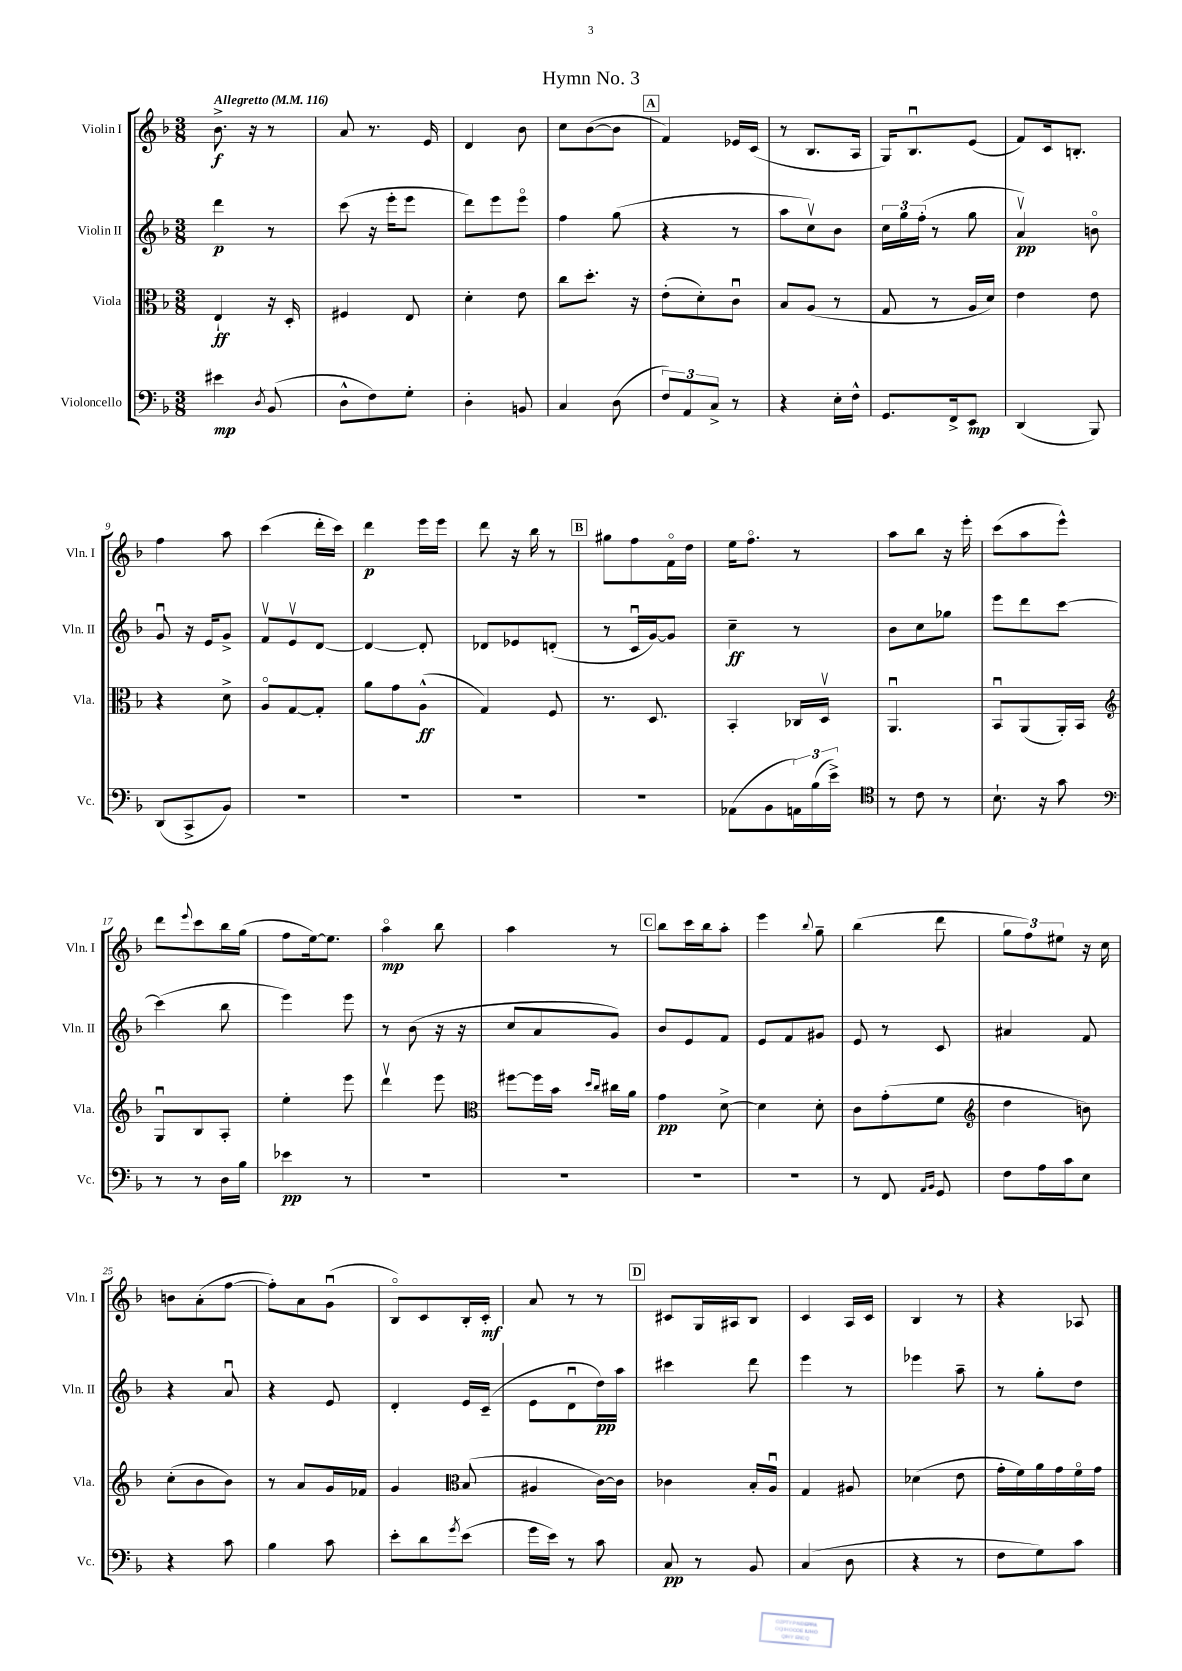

**kern	**dynam	**kern	**dynam	**kern	**dynam	**kern	**dynam
*part4	*part4	*part3	*part3	*part2	*part2	*part1	*part1
*staff4	*staff4	*staff3	*staff3	*staff2	*staff2	*staff1	*staff1
*I"Violoncello	*	*I"Viola	*	*I"Violin II	*	*I"Violin I	*
*I'Vc.	*	*I'Vla.	*	*I'Vln. II	*	*I'Vln. I	*
*clefF4	*	*clefC3	*	*clefG2	*	*clefG2	*
*k[b-]	*	*k[b-]	*	*k[b-]	*	*k[b-]	*
*M3/8	*	*M3/8	*	*M3/8	*	*M3/8	*
*MM116	*	*MM116	*	*MM116	*	*MM116	*
=1	=1	=1	=1	=1	=1	=1	=1
!	!	!	!	!	!	!LO:TX:a:B:t=Allegretto	!
4e#X\	mp	4E`/	ff	4ddd\	p	8.b-^\	f
.	.	.	.	.	.	16r	.
8qD/	.	.	.	.	.	.	.
(8BB-/	.	16r	.	8r	.	8r	.
.	.	16D'/	.	.	.	.	.
=2	=2	=2	=2	=2	=2	=2	=2
8D^^\L	.	4F#X/	.	(8ccc\	.	8a/	.
8F\)	.	.	.	16r	.	8.r	.
.	.	.	.	16eee'\KL	.	.	.
8G'\J	.	8E/	.	8eee\J	.	.	.
.	.	.	.	.	.	16e/	.
=3	=3	=3	=3	=3	=3	=3	=3
4D'\	.	4d'\	.	8ddd\L)	.	4d/	.
.	.	.	.	8eee\	.	.	.
8BBn/	.	8e\	.	8eee\J	.	8b-\	.
=4	=4	=4	=4	=4	=4	=4	=4
4C/	.	8cc\L	.	4ff\	.	8cc\L	.
.	.	8.dd'\J	.	.	.	([8b-\	.
(8D\	.	.	.	(8gg\	.	8b-\J]	.
.	.	16r	.	.	.	.	.
!!LO:REH:place=s1:t=A
=5	=5	=5	=5	=5	=5	=5	=5
12F/L)	.	(8e'\L	.	4r	.	4f/)	.
12AA/	.	.	.	.	.	.	.
.	.	8d'\)	.	.	.	.	.
12C^/J	.	.	.	.	.	.	.
8r	.	8cu\J	.	8r	.	16e-X/LL	.
.	.	.	.	.	.	(16c/JJ	.
=6	=6	=6	=6	=6	=6	=6	=6
4r	.	8B-/L	.	8aa\L	.	8r	.
.	.	(8A/J	.	8ccv\)	.	8.B-/L	.
16E'\LL	.	8r	.	8b-\J	.	.	.
16F^^\JJ	.	.	.	.	.	16A/Jk	.
=7	=7	=7	=7	=7	=7	=7	=7
8.GG/L	.	8G/	.	24cc\LL	.	16G/KL)	.
.	.	.	.	24gg\	.	.	.
.	.	.	.	.	.	8.B-u/	.
.	.	.	.	(24ff'\JJ	.	.	.
.	.	8r	.	8r	.	.	.
16FF^/k	.	.	.	.	.	.	.
8EE/J	mp	16A/LL	.	8gg\	.	(8e/J	.
.	.	16d/JJ)	.	.	.	.	.
=8	=8	=8	=8	=8	=8	=8	=8
(4DD/	.	4e\	.	4av/)	pp	8f/L)	.
.	.	.	.	.	.	16c/k	.
.	.	.	.	.	.	8.Bn'/J	.
8BBB-/)	.	8e\	.	8bn\	.	.	.
!!LO:LB:g=z
=9	=9	=9	=9	=9	=9	=9	=9
(8DD/L	.	4r	.	8gu/	.	4ff\	.
8CC^/	.	.	.	16r	.	.	.
.	.	.	.	16e/KL	.	.	.
8BB-/J)	.	8d^\	.	8g^/J	.	8aa\	.
=10	=10	=10	=10	=10	=10	=10	=10
4.r	.	8A/L	.	8fv/L	.	(4ccc\	.
.	.	[8G/	.	8ev/	.	.	.
.	.	8G'/J]	.	[8d/J	.	16ddd'\LL	.
.	.	.	.	.	.	16ccc\JJ)	.
=11	=11	=11	=11	=11	=11	=11	=11
4.r	.	8a\L	.	4d/_	.	4ddd\	p
.	.	8g\	.	.	.	.	.
.	.	(8A^^\J	ff	8d'/]	.	16eee\LL	.
.	.	.	.	.	.	16eee\JJ	.
=12	=12	=12	=12	=12	=12	=12	=12
4.r	.	4G/)	.	8d-X/L	.	8ddd\	.
.	.	.	.	8e-X/	.	16r	.
.	.	.	.	.	.	16bb-\	.
.	.	8F/	.	(8dn'/J	.	8r	.
!!LO:REH:place=s1:t=B
=13	=13	=13	=13	=13	=13	=13	=13
4.r	.	8.r	.	8r	.	8gg#X\L	.
.	.	.	.	16cu/LL	.	8ff\	.
.	.	8.D/	.	[16g/J)	.	.	.
.	.	.	.	8g/J]	.	16f\L	.
.	.	.	.	.	.	16dd\JJ	.
=14	=14	=14	=14	=14	=14	=14	=14
(8AA-X\L	.	4BB-'/	.	4cc~\	ff	16ee\KL	.
.	.	.	.	.	.	8.ff\J	.
8BB-\	.	.	.	.	.	.	.
24AAn\L)	.	16C-X/LL	.	8r	.	8r	.
(24B-\	.	.	.	.	.	.	.
.	.	16Dv/JJ	.	.	.	.	.
24e^\JJ)	.	.	.	.	.	.	.
=15	=15	=15	=15	=15	=15	=15	=15
*clefC4	*	*	*	*	*	*	*
8r	.	4.AAu/	.	8b-\L	.	8aa\L	.
8c\	.	.	.	8cc\	.	8bb-\J	.
8r	.	.	.	8gg-X\J	.	16r	.
.	.	.	.	.	.	16eee'\	.
=16	=16	=16	=16	=16	=16	=16	=16
8.B-`\	.	8BB-u/L	.	8eee\L	.	(8ccc\L	.
.	.	(8AA/	.	8ddd\	.	8aa\	.
16r	.	.	.	.	.	.	.
8g\	.	16AA'/L)	.	[8ccc\J	.	8eee^^\J)	.
.	.	16BB-/JJ	.	.	.	.	.
!!LO:LB:g=z
=17	=17	=17	=17	=17	=17	=17	=17
*clefF4	*	*clefG2	*	*	*	*	*
8r	.	8Gu/L	.	(4ccc\]	.	8ddd\L	.
.	.	.	.	.	.	8qqeee/	.
8r	.	8B-/	.	.	.	8ccc\	.
16D\LL	.	8A'/J	.	8bb-\	.	16bb-\L	.
16B-\JJ	.	.	.	.	.	(16gg\JJ	.
=18	=18	=18	=18	=18	=18	=18	=18
4e-X\	pp	4ee'\	.	4eee\)	.	8ff\L	.
.	.	.	.	.	.	[16ee\k)	.
.	.	.	.	.	.	8.ee\J]	.
8r	.	8eee\	.	8eee\	.	.	.
=19	=19	=19	=19	=19	=19	=19	=19
4.r	.	4dddv\	.	8r	.	4aa\	mp
.	.	.	.	(8b-\	.	.	.
.	.	8eee\	.	16r	.	8bb-\	.
.	.	.	.	16r	.	.	.
=20	=20	=20	=20	=20	=20	=20	=20
*	*	*clefC3	*	*	*	*	*
4.r	.	[8ff#X\L	.	8cc/L	.	4aa\	.
.	.	16ff#\L]	.	8a/	.	.	.
.	.	16b-\JJ	.	.	.	.	.
.	.	16qqdd/LL	.	.	.	.	.
.	.	16qqcc/JJ	.	.	.	.	.
.	.	16cc#X\LL	.	8g/J)	.	8r	.
.	.	16a\JJ	.	.	.	.	.
!!LO:REH:place=s1:t=C
=21	=21	=21	=21	=21	=21	=21	=21
4.r	.	4g\	pp	8b-/L	.	8bb-\L	.
.	.	.	.	8e/	.	16ccc\L	.
.	.	.	.	.	.	16bb-\J	.
.	.	[8d^\	.	8f/J	.	8aa'\J	.
=22	=22	=22	=22	=22	=22	=22	=22
4.r	.	4d\]	.	8e/L	.	4eee\	.
.	.	.	.	8f/	.	.	.
.	.	.	.	.	.	8qqbb-/	.
.	.	8d'\	.	8g#X/J	.	8gg~\	.
=23	=23	=23	=23	=23	=23	=23	=23
8r	.	8c\L	.	8e/	.	(4bb-\	.
8FF/	.	(8g'\	.	8r	.	.	.
16qqAA/LL	.	.	.	.	.	.	.
16qqBB-/JJ	.	.	.	.	.	.	.
8GG/	.	8f\J	.	8c/	.	8ddd\	.
=24	=24	=24	=24	=24	=24	=24	=24
*	*	*clefG2	*	*	*	*	*
8F\L	.	4dd\	.	4a#X/	.	12gg\L	.
.	.	.	.	.	.	12ff\)	.
16A\L	.	.	.	.	.	.	.
.	.	.	.	.	.	12ee#X\J	.
16c\J	.	.	.	.	.	.	.
8E\J	.	8bn\)	.	8f/	.	16r	.
.	.	.	.	.	.	16cc\	.
!!LO:LB:g=z
=25	=25	=25	=25	=25	=25	=25	=25
4r	.	(8cc'\L	.	4r	.	8bn\L	.
.	.	8b-\	.	.	.	(8a'\	.
8c\	.	8b-\J)	.	8au/	.	[8ff\J	.
=26	=26	=26	=26	=26	=26	=26	=26
4B-\	.	8r	.	4r	.	8ff'\L])	.
.	.	8a/L	.	.	.	8a\	.
8c\	.	16g/L	.	8e/	.	(8gu\J	.
.	.	16f-X/JJ	.	.	.	.	.
=27	=27	=27	=27	=27	=27	=27	=27
8e'\L	.	4g/	.	4d'/	.	8B-/L)	.
8d\	.	.	.	.	.	8c/	.
8qg/	.	.	.	.	.	.	.
*	*	*clefC3	*	*	*	*	*
(8e\J	.	(8B-/	.	16e/LL	.	16B-'/L	.
.	.	.	.	(16c~/JJ	.	16c'/JJ	mf
=28	=28	=28	=28	=28	=28	=28	=28
16g\LL	.	4A#X/	.	8e\L	.	8a/	.
16e\JJ)	.	.	.	.	.	.	.
8r	.	.	.	8du\	.	8r	.
8c\	.	[16c\LL)	.	16dd\L)	pp	8r	.
.	.	16c\JJ]	.	16aa\JJ	.	.	.
!!LO:REH:place=s1:t=D
=29	=29	=29	=29	=29	=29	=29	=29
8C/	pp	4c-X\	.	4ccc#X\	.	8c#X/L	.
8r	.	.	.	.	.	16G/L	.
.	.	.	.	.	.	16A#X/J	.
8BB-/	.	16B-'/LL	.	8ddd\	.	8B-/J	.
.	.	16Au/JJ	.	.	.	.	.
=30	=30	=30	=30	=30	=30	=30	=30
(4C/	.	4G/	.	4eee\	.	4c/	.
8D\	.	8A#X/	.	8r	.	16A/LL	.
.	.	.	.	.	.	16c/JJ	.
=31	=31	=31	=31	=31	=31	=31	=31
4r	.	(4d-X\	.	4eee-X\	.	4B-/	.
8r	.	8e\	.	8aa~\	.	8r	.
=32	=32	=32	=32	=32	=32	=32	=32
8F\L	.	16g'\LL	.	8r	.	4r	.
.	.	16f\)	.	.	.	.	.
8G\)	.	16a\	.	8gg'\L	.	.	.
.	.	16g\	.	.	.	.	.
8c\J	.	16f\	.	8dd\J	.	8A-X/	.
.	.	16g\JJ	.	.	.	.	.
==	==	==	==	==	==	==	==
*-	*-	*-	*-	*-	*-	*-	*-
